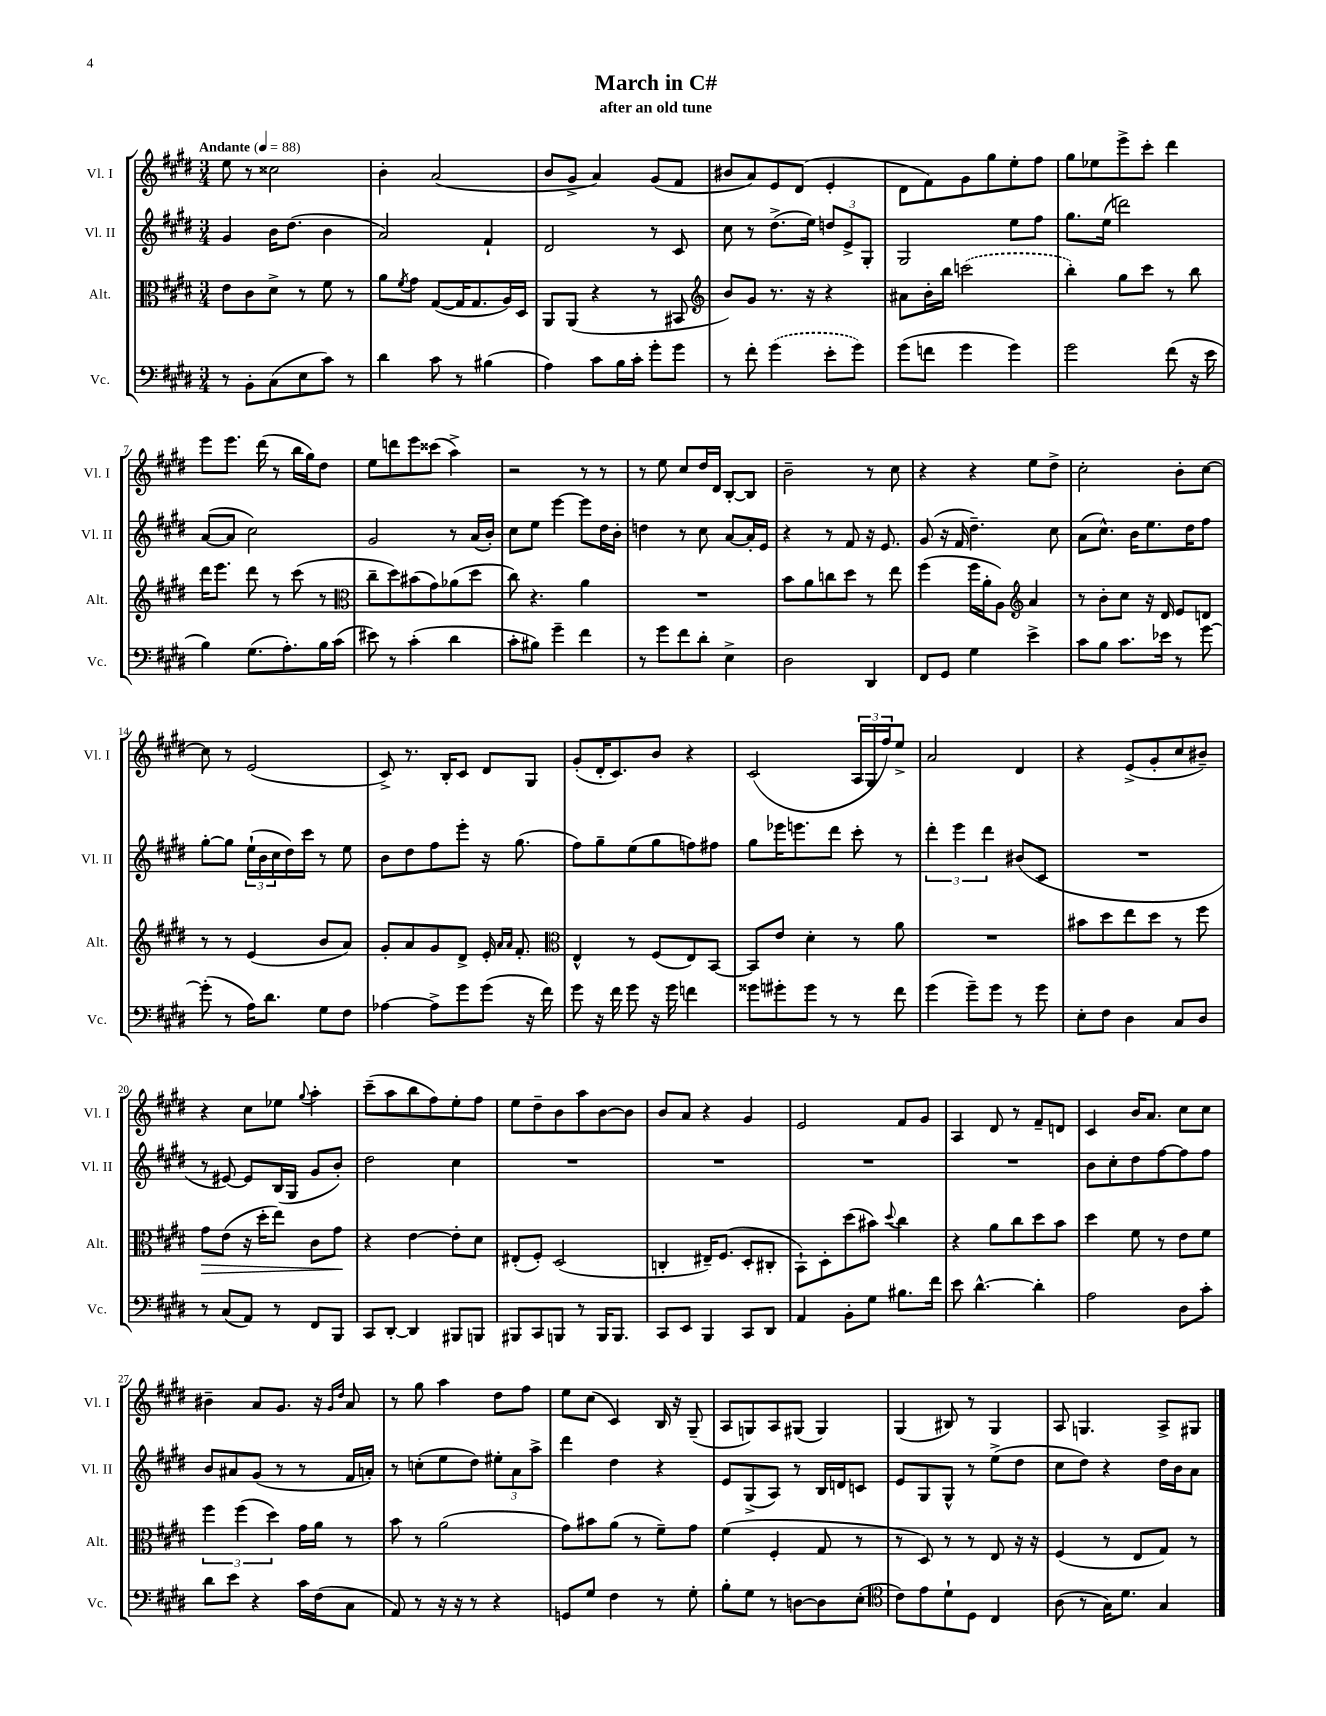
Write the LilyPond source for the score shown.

\header { title = "March in C#" subtitle = "after an old tune" }
<<
\new StaffGroup <<
\new Staff = "s0" \with { instrumentName = "Vl. I" shortInstrumentName = "Vl. I" } {
    \clef treble \key e \major \numericTimeSignature \time 3/4 \tempo "Andante" 4 = 88
    e''8 r8 cisis''2 |
    b'4-. a'2( |
    b'8 gis'8-> a'4) gis'8( fis'8 |
    bis'8 a'8) e'8 dis'8( e'4-. |
    dis'8 fis'8) gis'8 gis''8 e''8-. fis''8 |
    gis''8 ees''8 e'''8-> cis'''8-. dis'''4 |
    e'''8 e'''8. dis'''16( r8 b''16 gis''16) dis''8 |
    e''8 d'''8 e'''8 cisis'''8( a''4->) |
    r2 r8 r8 |
    r8 e''8 cis''8 dis''16 dis'16 b8~-. b8 |
    b'2-- r8 cis''8 |
    r4 r4 e''8 dis''8-> |
    cis''2-. b'8-. cis''8~ |
    cis''8 r8 e'2( |
    cis'8->) r8. b16-. cis'8 dis'8 gis8 |
    gis'8-.( dis'16-. cis'8.) b'8 r4 |
    cis'2( \tuplet 3/2 { a16 gis16 fis''16) } e''8-> |
    a'2 dis'4 |
    r4 e'8->( gis'8-. cis''8 bis'8--) |
    r4 cis''8 ees''8 \appoggiatura { gis''8 } a''4-. |
    cis'''8--( a''8 b''8 fis''8) e''8-. fis''8 |
    e''8 dis''8-- b'8 a''8 b'8~ b'8 |
    b'8 a'8 r4 gis'4 |
    e'2 fis'8 gis'8 |
    a4 dis'8 r8 fis'8-- d'8 |
    cis'4 b'16 a'8. cis''8 cis''8 |
    bis'4-- a'8 gis'8. r16 \grace { gis'16 dis''16 } a'8 |
    r8 gis''8 a''4 dis''8 fis''8 |
    e''8 cis''8( cis'4) b16 r16 gis8--( |
    a8 g8) a8 gis8( gis4) |
    gis4( bis8) r8 gis4 |
    a8 g4. a8-> gis8 \bar "|." |
}
\new Staff = "s1" \with { instrumentName = "Vl. II" shortInstrumentName = "Vl. II" } {
    \clef treble \key e \major \numericTimeSignature \time 3/4
    gis'4 b'16 dis''8.( b'4 |
    a'2) fis'4-! |
    dis'2 r8 cis'8 |
    cis''8 r8 dis''8.->( e''16) \tuplet 3/2 { d''8 e'8-> gis8-. } |
    gis2 e''8 fis''8 |
    gis''8. e''16( d'''2) |
    a'8~( a'8 cis''2) |
    gis'2 r8 a'16( b'16-.) |
    cis''8 e''8 e'''4~ e'''8 dis''16 b'16-. |
    d''4 r8 cis''8 a'8~ a'16-. e'16 |
    r4 r8 fis'8 r16 e'8. |
    gis'8( r16 fis'16 dis''4.--) cis''8 |
    a'8( cis''8.-^) b'16 e''8. dis''16 fis''8 |
    gis''8~-. gis''8 \tuplet 3/2 { e''16-!( b'16 cis''16 } dis''16) cis'''16 r8 e''8 |
    b'8 dis''8 fis''8 e'''8-. r16 gis''8.( |
    fis''8) gis''8-- e''8( gis''8 f''8) fis''8 |
    gis''8 ees'''16 e'''8. dis'''8 cis'''8-. r8 |
    \tuplet 3/2 { dis'''4-. e'''4 dis'''4 } bis'8( cis'8 |
    R2. |
    r8 eis'8~) eis'8 b16( gis16 gis'8 b'8-.) |
    dis''2 cis''4 |
    R2. |
    R2. |
    R2. |
    R2. |
    b'8 cis''8-. dis''8 fis''8~ fis''8 fis''8 |
    b'8 ais'8 gis'8( r8 r8 fis'16 a'16-.) |
    r8 c''8-.( e''8 dis''8) \tuplet 3/2 { eis''8-. a'8 a''8-> } |
    dis'''4 dis''4 r4 |
    e'8 gis8->( a8) r8 b16 d'16 c'8 |
    e'8 gis8 gis8-^ r8 e''8->( dis''8 |
    cis''8 dis''8) r4 dis''16 b'16 a'8 \bar "|." |
}
\new Staff = "s2" \with { instrumentName = "Alt." shortInstrumentName = "Alt." } {
    \clef alto \key e \major \numericTimeSignature \time 3/4
    e'8 cis'8 dis'8-> r8 fis'8 r8 |
    a'8 \acciaccatura { fis'8 } gis'8 gis8~( gis16 gis8. a16) dis16 |
    a,8 a,8( r4 r8 bis,8 |
    \clef treble b'8) gis'8 r8. r16 r4 |
    ais'8 b'16-. b''16 \once \slurDashed c'''2( |
    b''4-.) gis''8 cis'''8 r8 b''8 |
    dis'''16 e'''8. dis'''8 r8 cis'''8( r8 |
    \clef alto cis''8-- dis''8) bis'8( gis'8) aes'8( dis''8 |
    cis''8) r4. a'4 |
    R2. |
    b'8 a'8 c''8 dis''8 r8 e''8 |
    fis''4( fis''16 a'16-. a8) \clef treble a'4 |
    r8 b'8-. cis''8 r16 dis'16 e'8 d'8 |
    r8 r8 e'4( b'8 a'8) |
    gis'8-. a'8 gis'8 dis'8-> e'16-. \grace { a'16 a'16 } fis'8.-. |
    \clef alto e4-^ r8 fis8( e8) b,8~ |
    b,8 e'8 dis'4-. r8 a'8 |
    R2. |
    bis'8 dis''8 e''8 dis''8 r8 fis''8 |
    gis'8\> e'8( r16 dis''16-. e''8) cis'8 gis'8\! |
    r4 e'4~ e'8-. dis'8 |
    eis8-.( fis8-.) dis2( |
    c4-. eis16--) fis8.( dis8-. cis8-. |
    b,8-!) dis8-. dis''8( bis'8) \appoggiatura { dis''8 } cis''4 |
    r4 a'8 cis''8 dis''8 b'8 |
    dis''4 fis'8 r8 e'8 fis'8 |
    \tuplet 3/2 { fis''4 fis''4( dis''4) } gis'16 a'16 r8 |
    b'8 r8 a'2( |
    gis'8) bis'8 a'8( r8 fis'8--) gis'8 |
    fis'4( fis4-. gis8 r8 |
    r8 dis8) r8 r8 e8 r16 r16 |
    fis4( r8 e8 gis8) r8 \bar "|." |
}
\new Staff = "s3" \with { instrumentName = "Vc." shortInstrumentName = "Vc." } {
    \clef bass \key e \major \numericTimeSignature \time 3/4
    r8 b,8-. cis8( e8 cis'8) r8 |
    dis'4 cis'8 r8 bis4( |
    a4) cis'8 b16 cis'16-. gis'8-. gis'8 |
    r8 fis'8-. \once \slurDashed gis'4( e'8-. gis'8) |
    gis'8( f'8 gis'4 gis'4) |
    gis'2 fis'8( r16 e'16 |
    b4) gis8.( a8.-.) b16 cis'16( |
    eis'8) r8 cis'4-.( dis'4 |
    cis'8-. bis8) gis'4-- fis'4 |
    r8 gis'8 fis'8 dis'8-. e4-> |
    dis2 dis,4 |
    fis,8 gis,8 gis4 e'4-> |
    cis'8 b8 cis'8. ees'16 r8 gis'8~ |
    gis'8-.( r8 a16) dis'8. gis8 fis8 |
    aes4~ aes8-> gis'8 gis'8( r16 fis'16) |
    gis'8 r16 fis'16 gis'8 r16 gis'16 f'4 |
    gisis'8 gis'8-. gis'8 r8 r8 fis'8 |
    gis'4( gis'8--) gis'8 r8 gis'8 |
    e8-. fis8 dis4 cis8 dis8 |
    r8 cis8( a,8) r8 fis,8 b,,8 |
    cis,8 dis,8~-. dis,4 bis,,8 b,,8 |
    bis,,8 cis,8 b,,8 r8 b,,16 b,,8. |
    cis,8 e,8 b,,4 cis,8 dis,8 |
    a,4 b,8-. gis8 bis8. fis'16 |
    e'8 dis'4.~-^ dis'4-. |
    a2 dis8 cis'8-. |
    dis'8 e'8 r4 cis'16 fis16( cis8 |
    a,8) r8 r16 r16 r8 r4 |
    g,8 gis8 fis4 r8 gis8-. |
    b8-. gis8 r8 d8~ d8 e8-.( |
    \clef tenor cis'8) e'8 dis'8-! dis8 cis4 |
    a8( r8 gis16) dis'8. gis4 \bar "|." |
}
>>
>>
